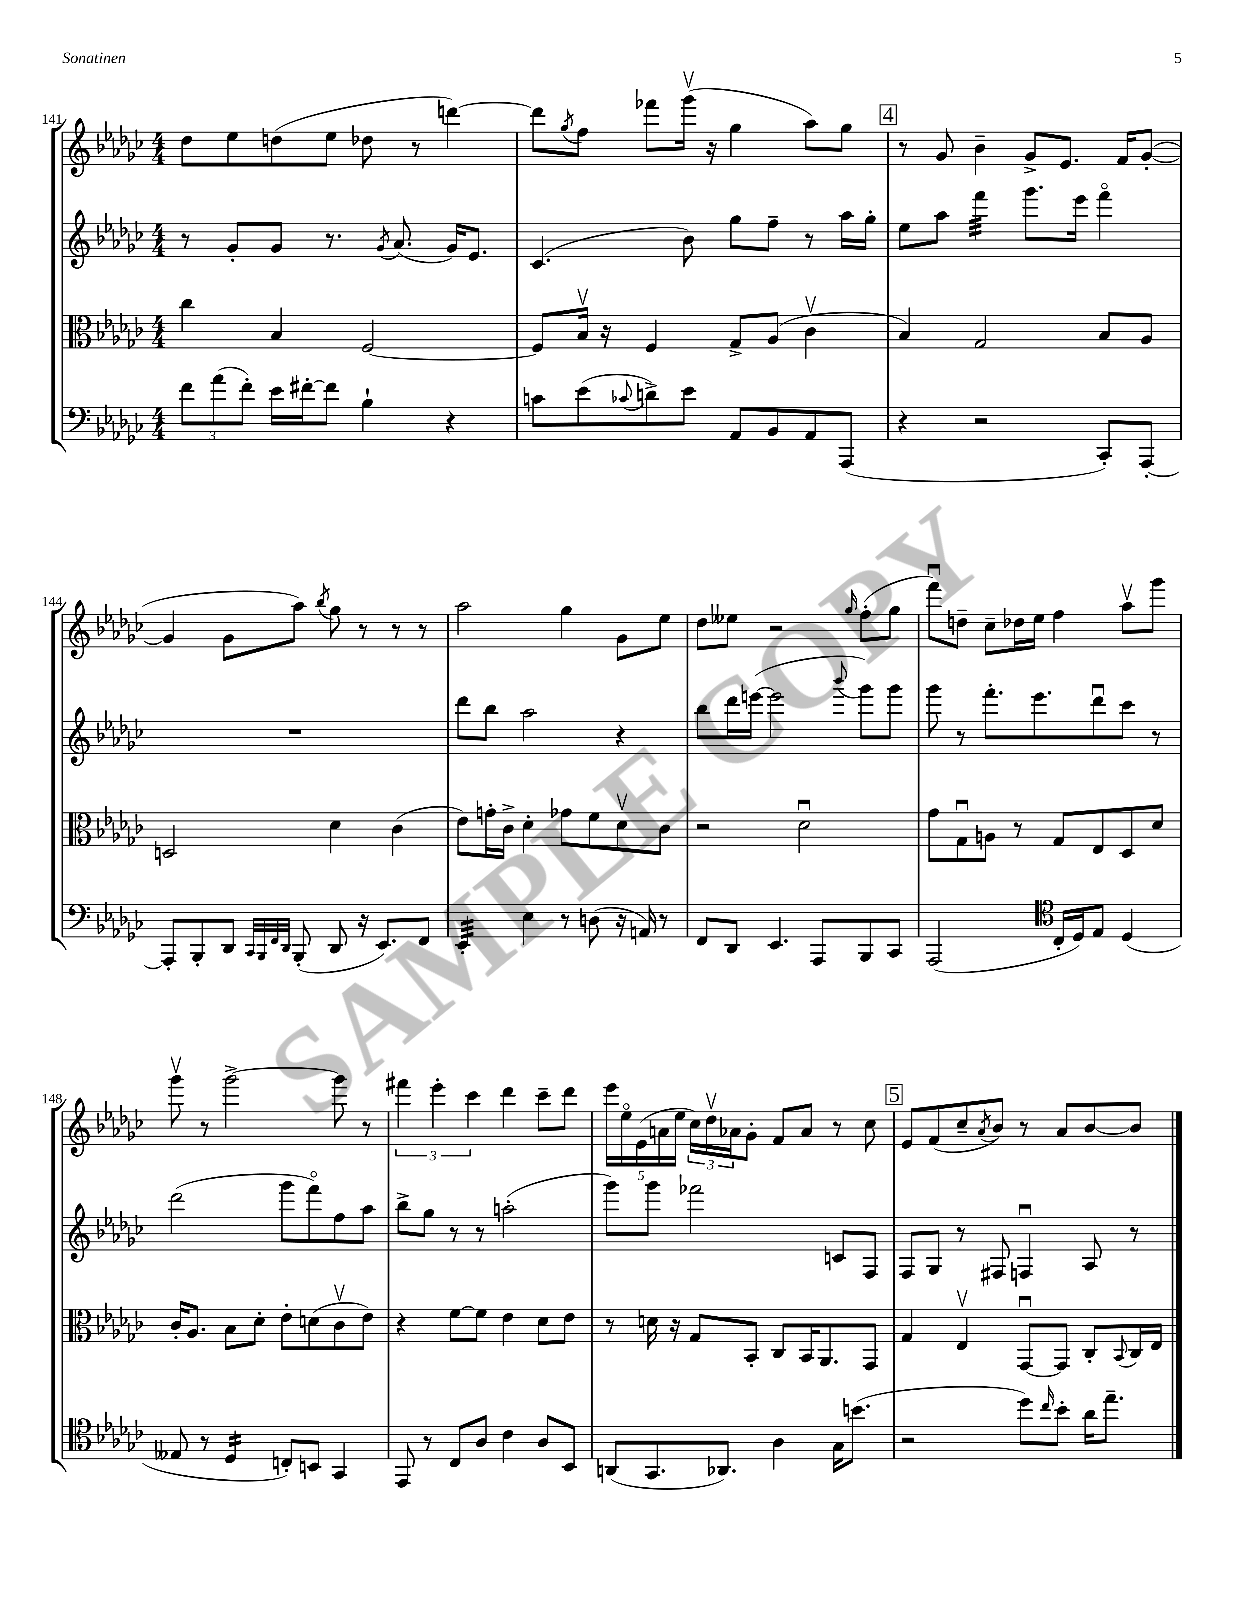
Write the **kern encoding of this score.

**kern	**kern	**kern	**kern
*staff4	*staff3	*staff2	*staff1
*clefF4	*clefC3	*clefG2	*clefG2
*k[b-e-a-d-g-c-]	*k[b-e-a-d-g-c-]	*k[b-e-a-d-g-c-]	*k[b-e-a-d-g-c-]
*M4/4	*M4/4	*M4/4	*M4/4
12f	4cc-	8r	8dd-
(12a-	.	.	.
.	.	8g-'	8ee-
12f')	.	.	.
16e-	4B-	8g-	(8dd
[16f#'	.	.	.
8f#]	.	8.r	8ee-
4B-`	[2F	.	8dd-
.	.	8qg-	.
.	.	(8.a-	.
.	.	.	8r
4r	.	16g-)	[4ddd)
.	.	8.e-	.
=	=	=	=
8c	8F]	(4.c-	8ddd]
.	.	.	8qgg-
(8e-	16B-v	.	8ff
.	16r	.	.
8qqc-	.	.	.
8d^)	4F	.	8fff-
8e-	.	8b-)	(16ggg-v
.	.	.	16r
8AA-	8G-^	8gg-	4gg-
8BB-	(8A-	8ff~	.
8AA-	4c-v	8r	8aa-)
(8AAA-	.	16aa-	8gg-
.	.	16gg-'	.
=	=	=	=
4r	4B-)	8ee-	8r
.	.	8aa-	8g-
2r	2G-	4fff	4b-~
.	.	8.ggg-	8g-^
.	.	.	8.e-
.	.	16eee-	.
8CC-')	8B-	4fffo	.
.	.	.	16f
[8AAA-'	8A-	.	([8g-'
=	=	=	=
8AAA-']	2D	1r	4g-]
8BBB-'	.	.	.
8DD-	.	.	8g-
32qqCC-	.	.	.
32qqBBB-	.	.	.
32qqFF	.	.	.
32qqDD-	.	.	.
(8BBB-'	.	.	8aa-)
.	.	.	8qbb-
8DD-	4d-	.	8gg-
16r	.	.	8r
8.EE-)	.	.	.
.	(4c-	.	8r
8FF	.	.	8r
=	=	=	=
4EE-'	8e-)	8ddd-	2aa-
.	16g'	8bb-	.
.	16c-^	.	.
4E-	4d-'	2aa-	.
8r	8g-	.	4gg-
(8D	8f	.	.
16r	8d-v	4r	8g-
16AA)	.	.	.
8r	8c-	.	8ee-
=	=	=	=
8FF	2r	8bb-	8dd-
8DD-	.	16ddd-	8ee--
.	.	([16eee	.
4.EE-	.	2eee]	2r
.	2d-u	.	.
8AAA-	.	.	.
.	.	8qqbbb-	16qqgg-
8BBB-	.	8ggg-)	(8ff'
8CC-	.	8ggg-	8gg-
=	=	=	=
(2AAA-	8g-	8ggg-	8fffu)
.	8G-u	8r	8dd~
.	8A	8.fff'	8cc-~
.	8r	.	16dd-
.	.	8.eee-	16ee-
*clefC4	*	*	*
16C-'	8G-	.	4ff
16D-)	.	.	.
8E-	8E-	8ddd-u	.
(4D-	8D-	8ccc-	8aa-v
.	8d-	8r	8ggg-
=	=	=	=
8E--	16c-'	(2ddd-	8ggg-v
.	8.A-	.	.
8r	.	.	8r
4D-	8B-	.	[2ggg-^
.	8d-'	.	.
8C')	8e-'	8ggg-	.
8BB	(8d	8fffo)	.
4GG-	8c-v	8ff	8ggg-]
.	8e-)	8aa-	8r
=	=	=	=
8EE-	4r	8bb-^	6fff#
8r	.	8gg-	.
.	.	.	6eee-'
8C-	[8f	8r	.
.	.	.	6ccc-
8A-	8f]	8r	.
4c-	4e-	(2aa'	4ddd-
8A-	8d-	.	8ccc-~
8BB-	8e-	.	8ddd-
=	=	=	=
(8AA	8r	8ggg-)	20eee-
.	.	.	20ee-o
.	.	.	(20e-
8.GG-	16d	8ggg-	.
.	.	.	20a
.	16r	.	.
.	.	.	20ee-
.	8G-	2fff-	24cc-)
.	.	.	24dd-v
8.AA-)	.	.	.
.	.	.	24a-
.	8BB-'	.	8g-'
4A-	8C-	.	8f
.	16BB-	.	8a-
.	8.AA-	.	.
16G-	.	8c	8r
(8.b	.	.	.
.	8GG-	8F	8cc-
=	=	=	=
2r	4G-	8F	8e-
.	.	8G-	(8f
.	4E-v	8r	8cc-~
.	.	.	8qa-
.	.	8F#	8b-)
8dd-)	[8GG-u	4Fu	8r
16qqcc-	.	.	.
8b-'	8GG-]	.	8a-
16a-	8C-'	8A-	[8b-
8.ee-~	.	.	.
.	8qqBB-	.	.
.	16C-	8r	8b-]
.	16E-	.	.
==	==	==	==
*-	*-	*-	*-
